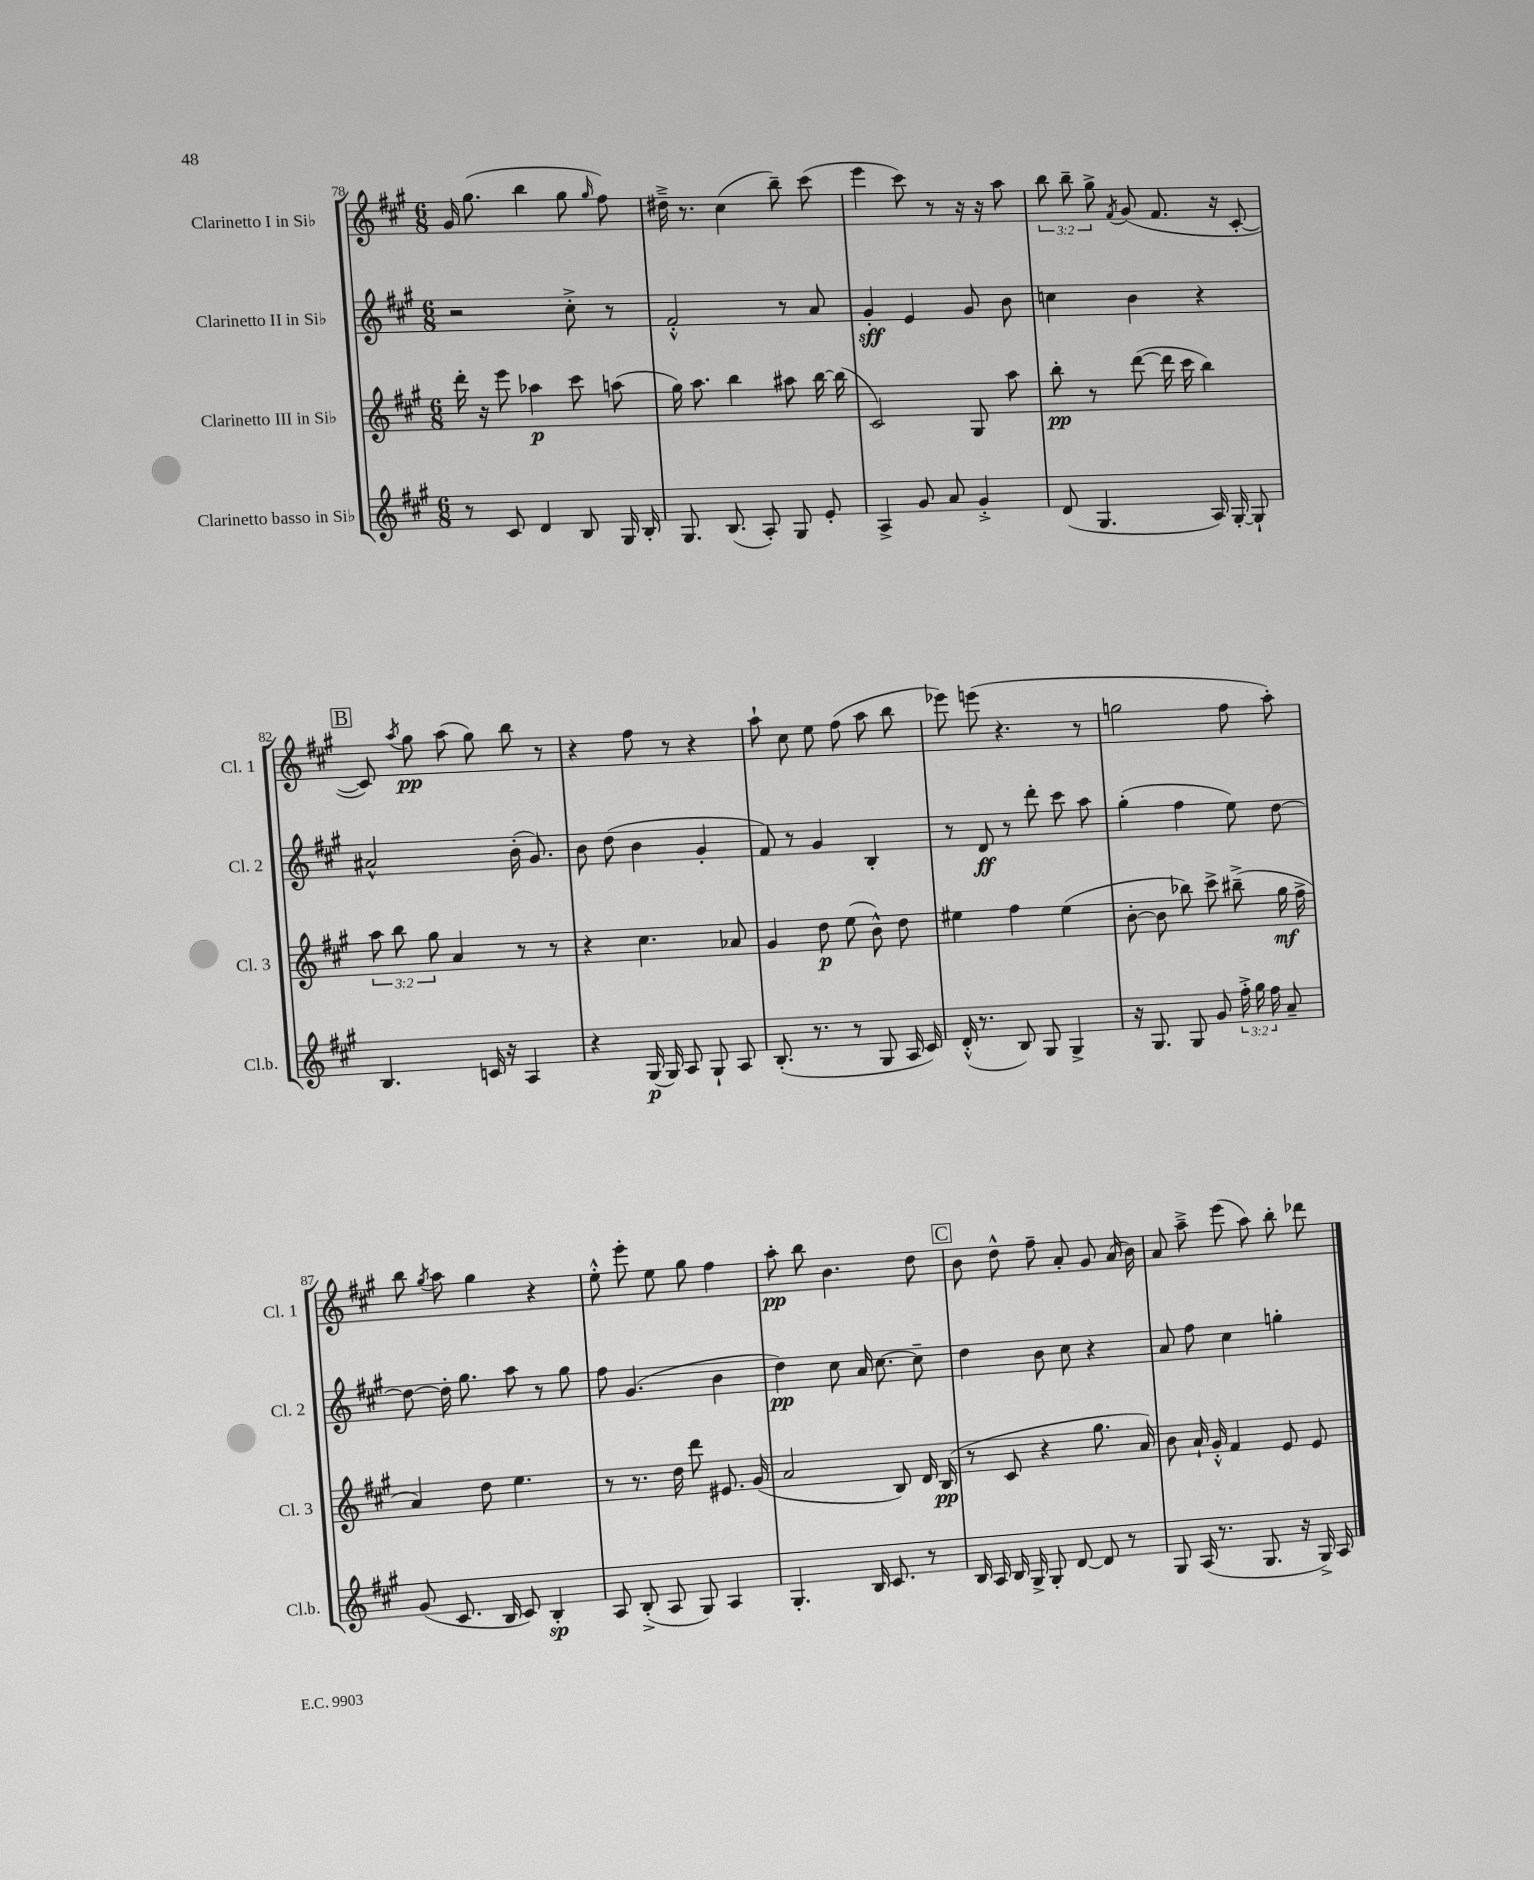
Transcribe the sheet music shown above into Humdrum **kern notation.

**kern	**kern	**kern	**kern
*staff4	*staff3	*staff2	*staff1
*clefG2	*clefG2	*clefG2	*clefG2
*k[f#c#g#]	*k[f#c#g#]	*k[f#c#g#]	*k[f#c#g#]
*M6/8	*M6/8	*M6/8	*M6/8
8r	16ddd'	2r	16g#
.	16r	.	(8.gg#
8c#	8eee	.	.
4d	4aa-	.	4bb
8B	8ccc#	8cc#'^	8gg#
.	.	.	16qqgg#
16G#	(8aa	8r	8ff#)
16B'	.	.	.
=	=	=	=
8.G#	16gg#)	2f#'^^	16dd#~^
.	8.aa	.	8.r
(8.B	.	.	.
.	4bb	.	(4cc#
8A')	.	.	.
8G#	8aa#	8r	8bb~)
8e'	[16bb	8a	(8ccc#
.	(16bb]	.	.
=	=	=	=
4A^	2c#)	4g#'	4eee
8g#	.	4e	8ccc#)
8a	.	.	8r
4g#'^	8G#	8g#	16r
.	.	.	16r
.	8aa	8b	8aa
=	=	=	=
(8d	8bb'	4cc	12bb
.	.	.	12bb~
4.G#	8r	.	.
.	.	.	12gg#^
.	.	.	8qf#
.	([8ddd	4b	(8g#
.	16ddd]	.	8.f#
.	16ccc#	.	.
16A)	4bb)	4r	.
[16G#'	.	.	16r
8G#`]	.	.	[8c#'
=	=	=	=
4.B	12aa	2a#^^	8c#])
.	12bb	.	.
.	.	.	8qaa
.	.	.	8gg#
.	12gg#	.	.
.	4a	.	(8aa
16c	.	.	8gg#)
16r	.	.	.
4A	8r	(16b'	8bb
.	.	8.g#)	.
.	8r	.	8r
=	=	=	=
4r	4r	8b	4r
.	.	(8dd	.
(16G#	4.cc#	4b	8ff#
16G#)	.	.	.
8A	.	.	8r
8G#`	.	4g#'	4r
8A	8a-	.	.
=	=	=	=
(8.B'	4g#	8f#)	8aa`
.	.	8r	8cc#
8.r	.	.	.
.	8dd	4g#	8ee
8r	(8ee	.	(8ff#
8G#	8b^^)	4B'	8aa
16A	8dd	.	8bb
16c#)	.	.	.
=	=	=	=
(16d'^^	4ee#	8r	8eee-)
8.r	.	.	.
.	.	8d	(8eee
8B)	4ff#	8r	4.r
8G#	.	8ddd'	.
4G#^	(4ee#	8ccc#	.
.	.	8aa	8r
=	=	=	=
16r	[8b'	(4gg#'	2gg
8.G#	.	.	.
.	8b]	.	.
8G#	8bb-)	4ff#	.
8g#	8ccc#^	.	.
24ff#'^	(8bb#~^	8ee)	8ff#
24gg#	.	.	.
24ff#	.	.	.
8a~	16gg#	[8dd	8aa')
.	16ff#^	.	.
=	=	=	=
(8g#	4a)	8dd_	8bb
.	.	.	8qgg#
8.c#	.	16dd']	8aa
.	.	8.gg#	.
.	8dd	.	4gg#
16B	.	.	.
8c#)	4.ee	8aa	.
4B'	.	8r	4r
.	.	8gg#	.
=	=	=	=
8A	8r	8ff#	8ee'^^
(8B'^	8.r	(4.g#	8eee'
8A	.	.	8ee
.	16dd	.	.
8G#)	8ddd	.	8gg#
4A	8.e#	4b	4ff#
.	(16g#	.	.
=	=	=	=
4.G#'	2a	4dd)	8aa'
.	.	.	8bb
.	.	8cc#	4.b
16B	.	16a	.
8.c#	.	[8.cc#	.
.	8B)	.	.
8r	16d	8cc#~]	8dd
.	(16B	.	.
=	=	=	=
16B	8r	4dd	8b
16A	.	.	.
16B	8c#	.	8dd^^
16G#^	.	.	.
8G#'	4r	8b	8ff#~
[8d	.	8cc#	8a'
8d]	8.gg#	4r	8g#
8r	.	.	(16a
.	16a)	.	16b)
=	=	=	=
8G#	8b	8a	8a
(16A	16a`	8ff#	8aa~^
8.r	16g#'^^	.	.
.	4f#	4cc#	(8eee
8.G#	.	.	8aa)
.	8e	4gg'	8bb'
16r	.	.	.
16G#^)	8e	.	8ddd-
16A	.	.	.
==	==	==	==
*-	*-	*-	*-
